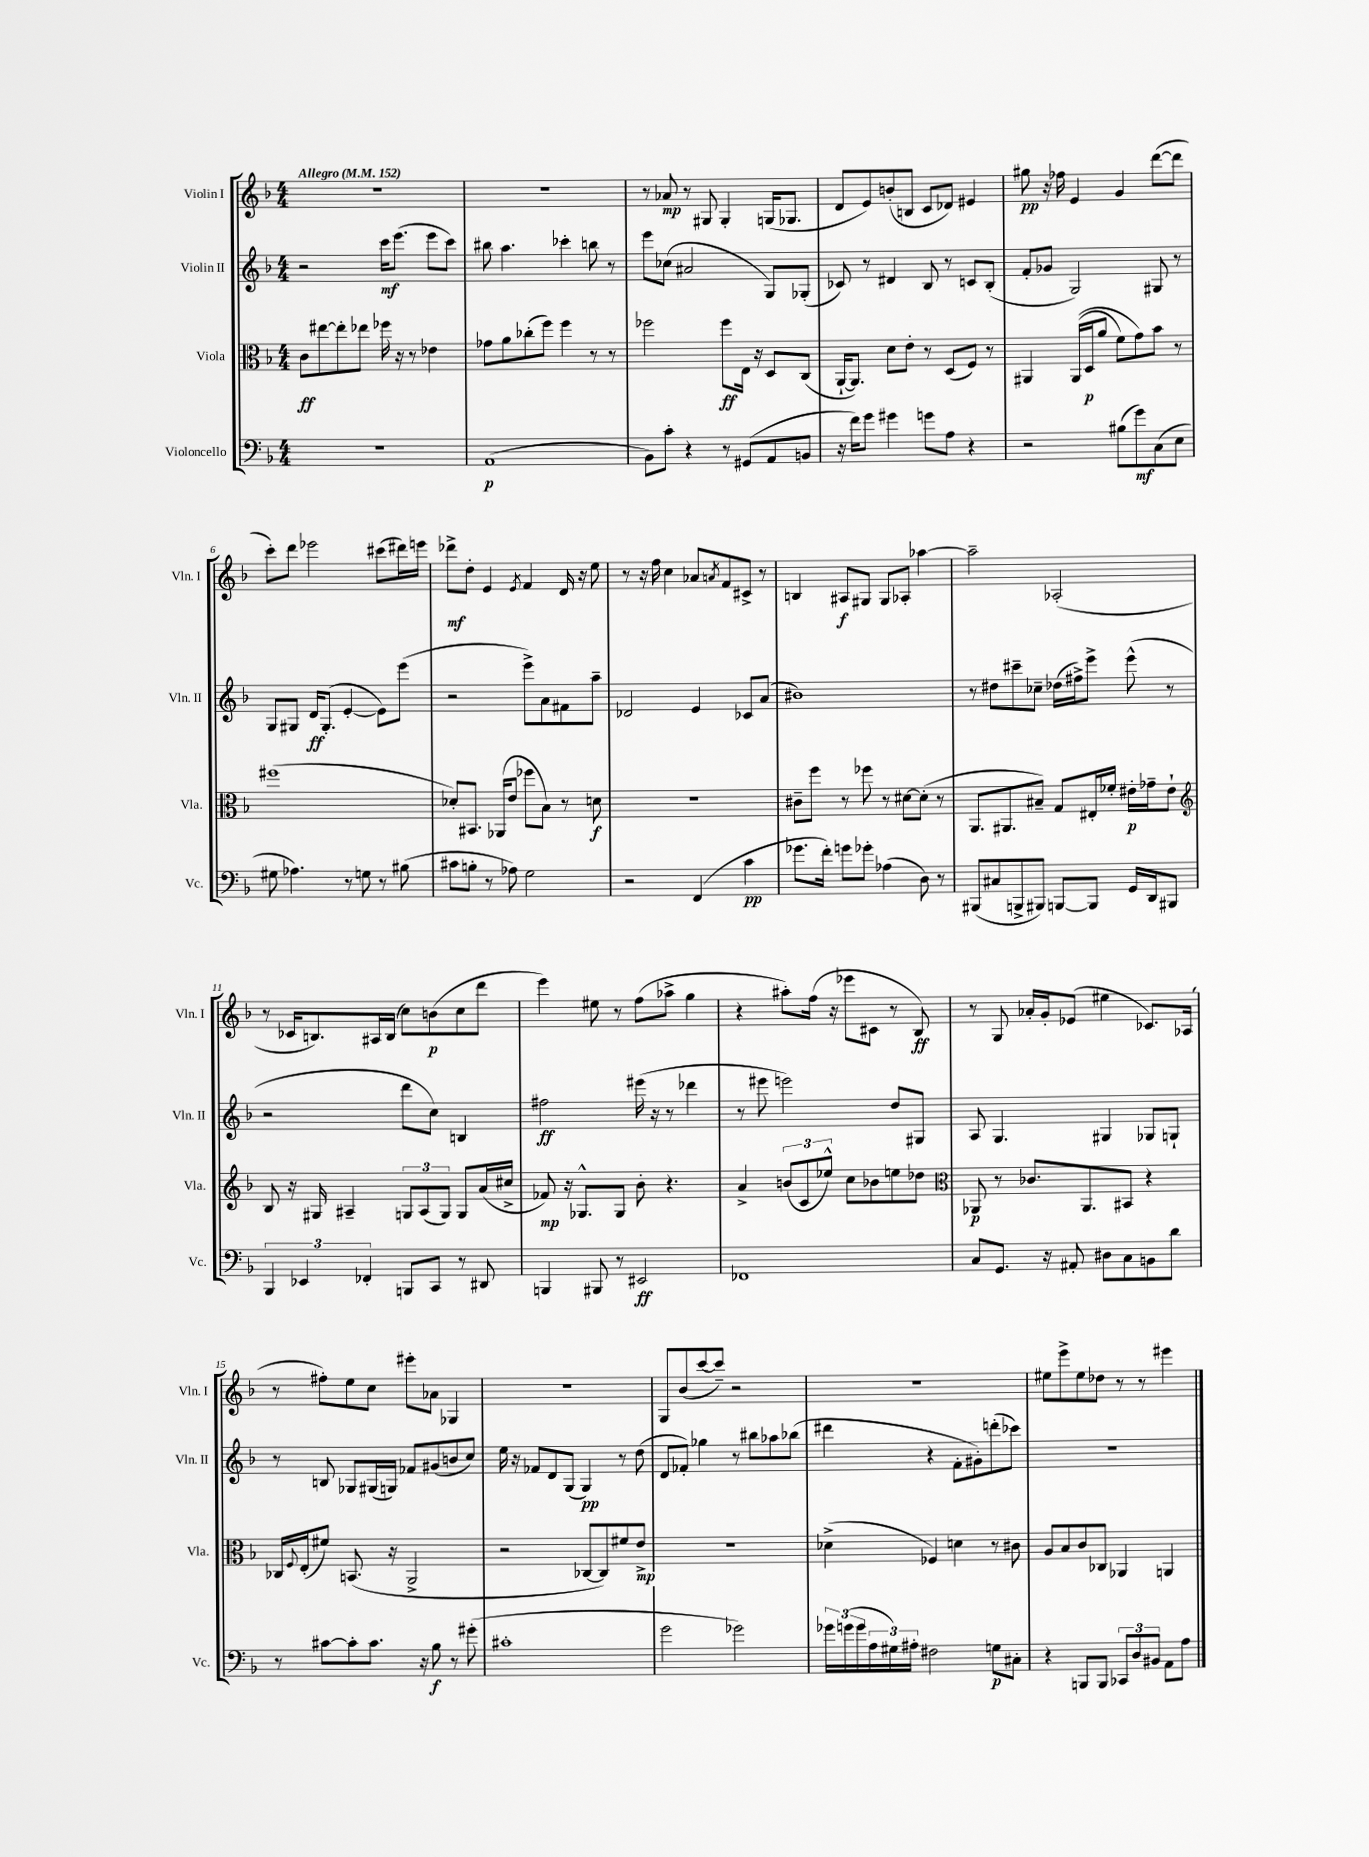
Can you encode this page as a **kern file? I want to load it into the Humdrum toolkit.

**kern	**kern	**kern	**kern
*staff4	*staff3	*staff2	*staff1
*clefF4	*clefC3	*clefG2	*clefG2
*k[b-]	*k[b-]	*k[b-]	*k[b-]
*M4/4	*M4/4	*M4/4	*M4/4
*MM152	*MM152	*MM152	*MM152
1r	8c	2r	1r
.	[8ee#	.	.
.	8ee#']	.	.
.	8ee-	.	.
.	16ff-	16ccc	.
.	16r	(8.eee	.
.	8r	.	.
.	4e-	8eee	.
.	.	8ccc)	.
=	=	=	=
(1AA	8g-	8bb#	1r
.	8a	4.aa	.
.	(8cc-'	.	.
.	8ff)	.	.
.	4ff	4ccc-'	.
.	8r	8bb	.
.	8r	8r	.
=	=	=	=
8BB-)	2ff-	8eee	8r
8c'	.	(8cc-	8a-
4r	.	2a#	8r
.	.	.	8G#
8r	8ff-	.	4G#'
(8GG#	16E	.	.
.	16r	.	.
8AA	8D	8G)	(16G
.	.	.	8.G-
8BB	(8C	(8G-'	.
=	=	=	=
16r	[16AA`	8c-)	8d
16f)	8.AA])	.	.
8g	.	8r	8e)
4g#	8d	4d#	(8b'
.	8e'	.	8B
8g	8r	8B-	8c
8A	(8D	8r	8d-)
4r	8F)	8c	4e#
.	8r	(8B-'	.
=	=	=	=
2r	4AA#	8f'	8gg#
.	.	8g-	16r
.	.	.	16ff-
.	&((16AA#	2G)	4e
.	16D	.	.
.	8a	.	.
(8B#	8f)	.	4g
8g)	8g&)	.	.
(8C	8b-	8G#	([8ddd
8E	8r	8r	8ddd]
=	=	=	=
8G#	(1ff#	8G	8ccc')
4.A-)	.	8G#	8ddd
.	.	16d	2eee-
.	.	(8.G#'	.
8r	.	[4e'	.
8G	.	.	.
8r	.	8e])	(8ccc#
(8B#	.	(8eee	16ddd#)
.	.	.	16eee
=	=	=	=
8c#	8d-')	2r	8ddd-^
8B'	8.BB#	.	8dd'
8r	.	.	4e
.	(16AA-	.	.
8A-)	8e	.	.
.	.	.	8qe
2G	8ff-	8eee^)	4f
.	8B-)	8a	.
.	8r	8f#	16d
.	.	.	16r
.	8d	8aa~	8ee
=	=	=	=
2r	1r	2d-	8r
.	.	.	16r
.	.	.	16ff
.	.	.	4cc
(4FF	.	4e	8a-
.	.	.	8qa
.	.	.	8f
4c	.	8c-	8c#^
.	.	(8a	8r
=	=	=	=
8.g-	8c#~	1b#)	4B
.	8ff	.	.
16f')	.	.	.
8g	8r	.	8A#
8g-'	8ff-	.	8G#
(4A-	8r	.	8G#
.	[8d#	.	8A-'
8D)	(8d#']	.	[4aa-
8r	8r	.	.
=	=	=	=
(8BBB#	8.AA	8r	2aa-~]
8C#	.	8dd#	.
.	8.AA#	.	.
8BBB^	.	8ccc#~	.
8BBB#)	8B#~)	8cc-~	.
[8BBB	8G	(16dd-	(2A-'
.	.	16ff#^)	.
8BBB]	16E#'	8eee^	.
.	16f-'	.	.
16GG	16e#'	(8eee^^	.
16DD	16g-~	.	.
8BBB#	8e#`	8r	.
=	=	=	=
*	*clefG2	*	*
6BBB-	8B-	2r	8r
.	16r	.	16c-
6EE-	.	.	.
.	16G#	.	8.B)
.	4A#~	.	.
6FF-'	.	.	.
.	.	.	16A#
.	.	.	(16B
8BBB	12G	8ddd	8cc)
.	(12A#	.	.
8CC	.	8cc)	(8b
.	12G)	.	.
8r	8G	4B	8cc
8DD#	(16a	.	8ddd
.	16cc#^	.	.
=	=	=	=
4BBB	8f-)	2ff#	4eee)
.	16r	.	.
.	8.G-^^	.	.
8BBB#	.	.	8ee#
8r	8G-	.	8r
2EE#	8b-'	(16eee#	(8ff
.	.	16r	.
.	4.r	8r	8aa-^
.	.	4ddd-	4gg
=	=	=	=
1FF-	4a^	8r	4r
.	.	8eee#	.
.	(12b	2eee)	8aa#')
.	12c	.	.
.	.	.	(16ff
.	12ee-^^)	.	.
.	.	.	16r
.	8cc	.	8eee-
.	8b-	.	8c#
.	8ee	8dd	8r
.	8dd-	8G#	8B-)
=	=	=	=
*	*clefC3	*	*
8C	8AA-	8A	8r
8.GG	8r	4.G	8G
.	8.c-	.	16a-'
16r	.	.	16g'
8AA#'	.	.	(8e-
.	8.AA-	.	.
8D#	.	4G#	4ee#
8C	8BB#	.	.
8BB	4r	8G-	8.c-)
8d	.	8G`	.
.	.	.	(16A-
=	=	=	=
8r	16C-	8r	8r
.	8qqF	.	.
.	(16E'	.	.
[8c#	8f#)	8B	8ff#')
8c#']	(8.BB	8G-	8ee
8.c#	.	(16G#	8cc
.	16r	16G)	.
.	2AA^	8f-	8eee#'
16r	.	.	.
8B-	.	(8g#	8a-
8r	.	8b	4G-
(8g#'	.	8cc)	.
=	=	=	=
1c#'	2r	16ee	1r
.	.	16r	.
.	.	8f-	.
.	.	8d	.
.	.	(8G	.
.	[8C-	4G)	.
.	8C-])	.	.
.	8f#	8r	.
.	8e^	(8dd	.
=	=	=	=
2g	1r	8d	8G
.	.	8f-')	(8b-
.	.	4gg-	[8ccc
.	.	.	8ccc~])
2g-)	.	8r	2r
.	.	8bb#	.
.	.	8aa-	.
.	.	(8bb-	.
=	=	=	=
24g-	(4d-^	4ddd#	1r
(24g	.	.	.
24g	.	.	.
24A	.	.	.
24G#)	.	.	.
24A#'	.	.	.
2F#	4F-)	4r	.
.	4d	8f'	.
.	.	8g#')	.
8G	8r	(8ddd'	.
8C#'	8c#	8ccc-)	.
=	=	=	=
4r	8A	1r	8ee#
.	8B-	.	8eee^
8BBB	8c	.	8ee#
8BBB	8C-	.	8dd-
12CC-	4AA-	.	8r
12D	.	.	.
.	.	.	8r
12BB#	.	.	.
8AA	4AA	.	4eee#
8A	.	.	.
==	==	==	==
*-	*-	*-	*-
